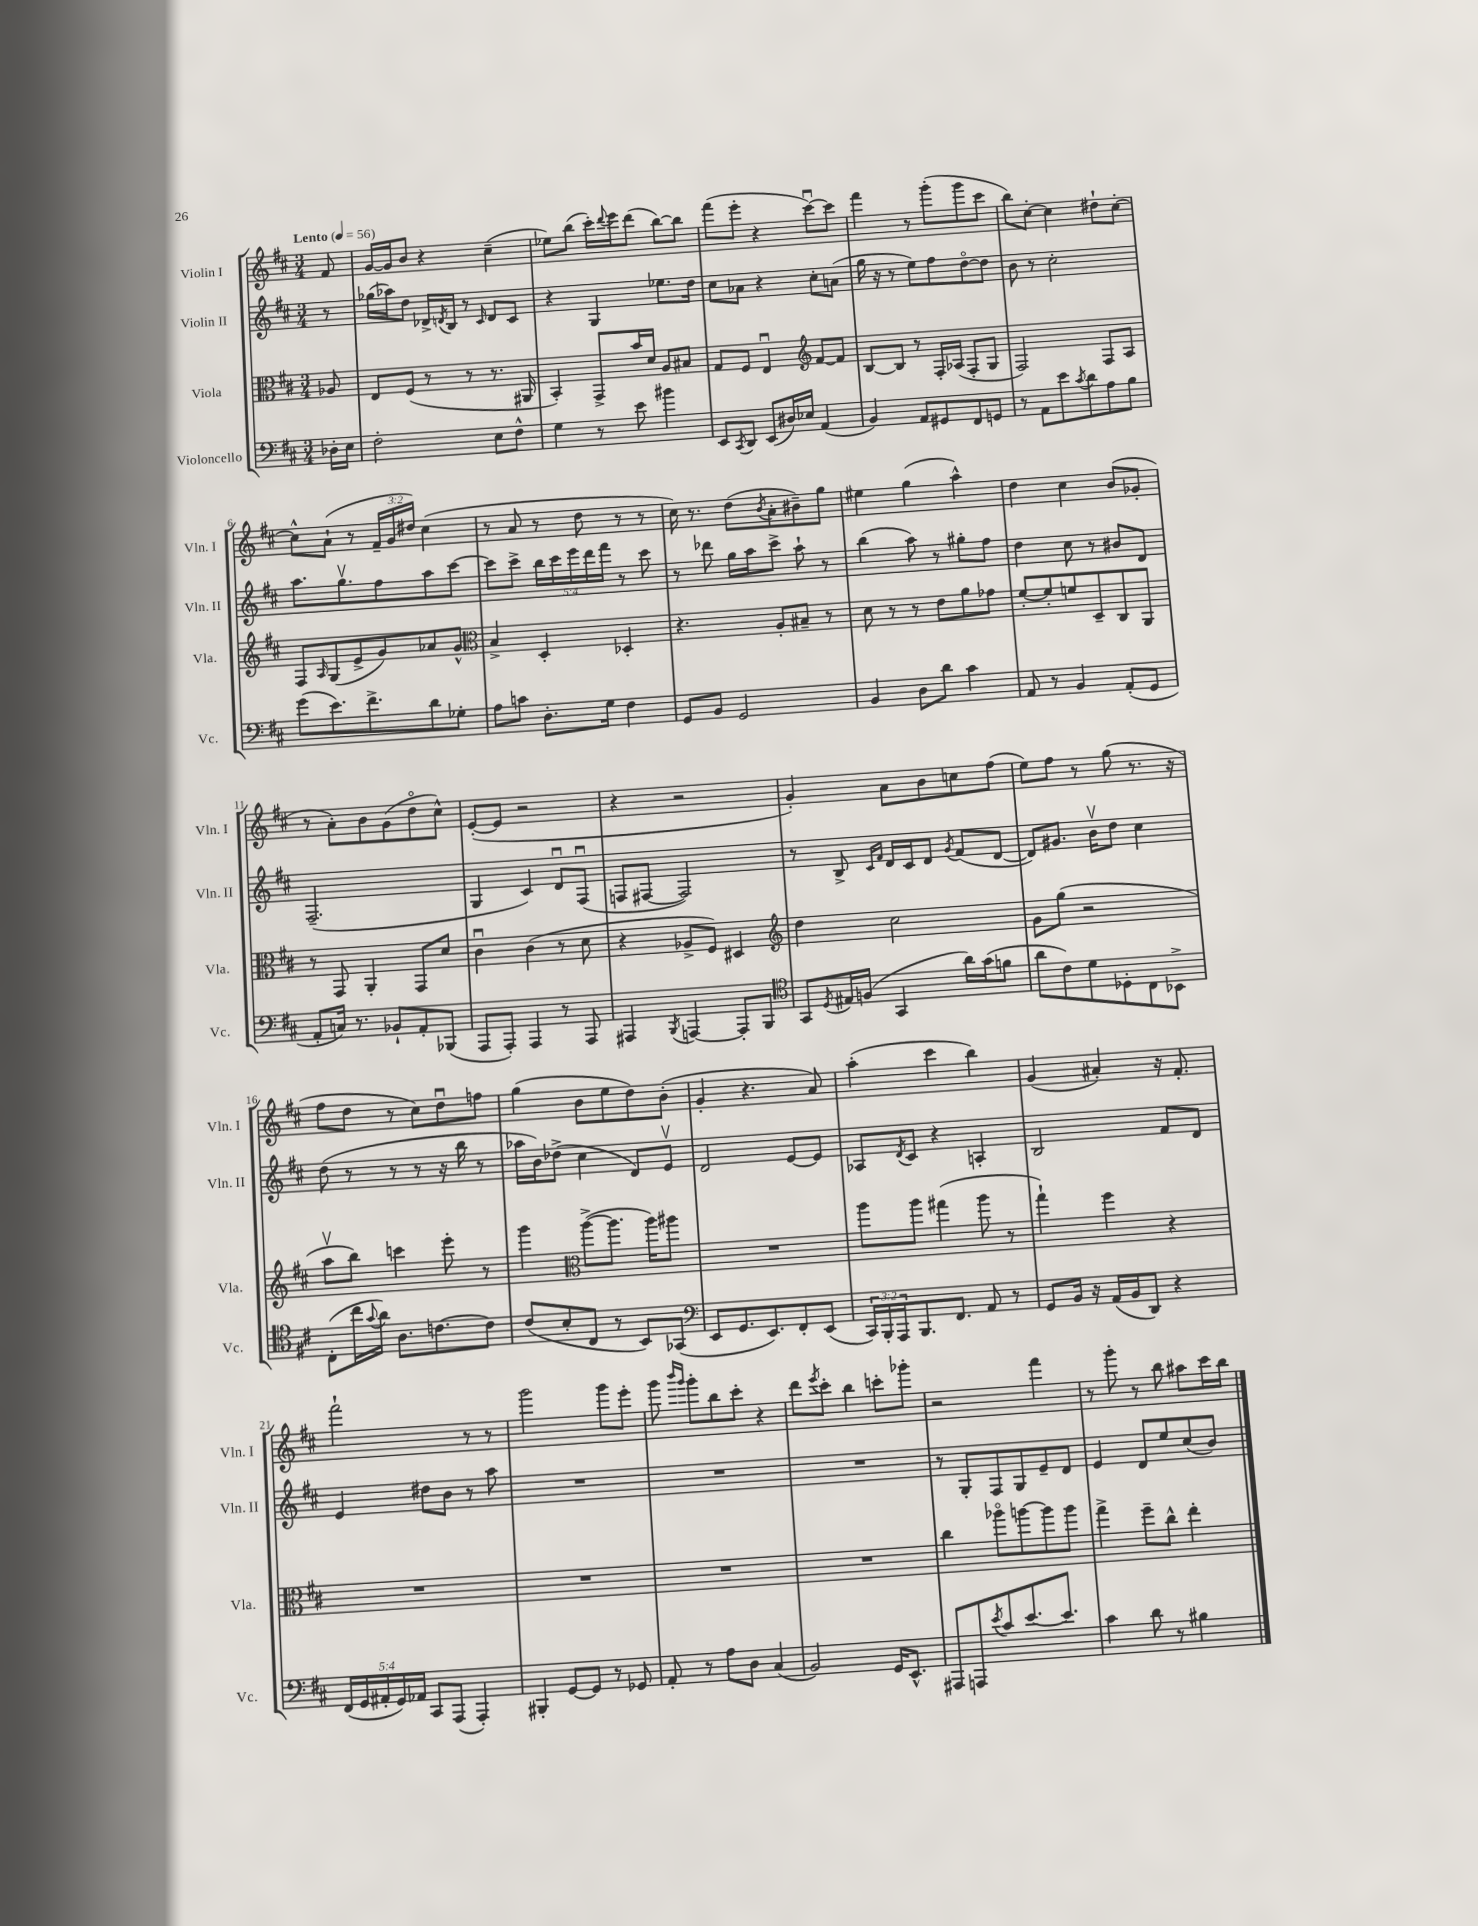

**kern	**kern	**kern	**kern
*staff4	*staff3	*staff2	*staff1
*clefF4	*clefC3	*clefG2	*clefG2
*k[f#c#]	*k[f#c#]	*k[f#c#]	*k[f#c#]
*M3/4	*M3/4	*M3/4	*M3/4
*MM56	*MM56	*MM56	*MM56
16D-'\LL	8A-/	8r	8f#/
16E\JJ	.	.	.
=	=	=	=
2F#'\	8E/L	(16gg-\LL	[16g/LL
.	.	16aa-\J)	16g/]J
.	(8F#/J	8dd\J	8b/J
.	8r	16d-^/LL	4r
.	.	8qd/	.
.	.	16B/JJ	.
.	8r	8r	.
.	.	16qqc#/	.
8E\L	8.r	8d/L	(4cc#~\
8F#^^\J	.	8c#/J	.
.	16AA#/	.	.
=	=	=	=
4G\	4BB'/)	4r	8ee-\L)
.	.	.	(8bb\J
8r	8GG^/L	4G/	16ccc#'\LL)
.	.	.	8qqddd/
.	.	.	16eee\J
8e\	16b/L	.	(8ddd\J
.	16d/JJ	.	.
4b#\	8A/L	8.ee-\L	[8bb\L)
.	8B#/J	.	8bb\]J
.	.	16dd\Jk	.
=	=	=	=
8EE/L	8G/L	8cc#\L	(8fff#\L
8qCC#/	.	.	.
8DD/J	8F#/J	8a-\J	8eee'\J
(8EE/L	4Eu/	4r	4r
16D#/L)	.	.	.
16E-/JJ	.	.	.
*	*clefG2	*	*
(4AA/	[8f#/L	8cc#'\L	[8ccc#u\L)
.	8f#/]J	(8a\J	8ccc#\]J
=	=	=	=
4BB/)	[8B/L	16gg\	4fff#\
.	.	16r	.
.	8B/]J	8r	.
8AA/L	8r	8ee\L)	8r
8GG#/	16F#'/LL	8ff#\	(8ggg'\L
.	(16A-/JJ	.	.
8FF#/	8F#'/L	[8ddo\	8ggg\
8GG/J	8G/J	8dd\]J	8ccc#\J
=	=	=	=
8r	2F#/)	8b\	8bb\L)
8AA\L	.	8r	[8cc#'\J
8e\	.	2cc#'\	4cc#\]
8qc#/	.	.	.
8d\	.	.	.
8A\	8F#/L	.	8dd#`\L
8B\J	8A/J	.	[8cc#'\J
=	=	=	=
(8g\L	8F#/L	8.aa\L	8cc#^^\]L
.	16qqA/	.	.
8.e\)	(8G/	.	(8a`\J
.	.	8.ggv\	.
.	8e^/	.	8r
8.f#^\	.	.	.
.	8g/)	8ff#\	24f#~/LL
.	.	.	24g/
.	.	.	24dd#/JJ)
8d\	8a-/	8aa\	(4cc#\
8G-'\J	8g^^/J	[8ccc#\J	.
=	=	=	=
*	*clefC3	*	*
8A\L	4B^/	8ccc#\]L	8r
8c\J	.	8ccc#^\J	8a/
8.D'\L	4D'/	20bb\LL	8r
.	.	20ccc#\	.
.	.	20eee\	.
.	.	.	8dd\
.	.	20ddd\	.
16G\Jk	.	.	.
.	.	20fff#\JJ	.
4F#\	4D-'/	8r	8r
.	.	8ccc#\	8r
=	=	=	=
8GG/L	4.r	8r	16cc#\)
.	.	.	8.r
8BB/J	.	8ddd-\	.
2GG/	.	16gg\LL	(8dd\L
.	.	16aa\J	.
.	.	.	8qb/
.	8A'/L	8ccc#^\J	8a'\
.	8B#~/J	8aa`\	8b#~\)
.	8r	8r	8gg\J
=	=	=	=
4BB/	8d\	(4bb\	4ee#\
.	8r	.	.
8D\L	8r	8aa\)	(4gg\
8d\J	8e\L	8r	.
4c#\	8a\	8gg#'\L	4aa^^\)
.	8g-\J	8ff#\J	.
=	=	=	=
8AA/	[8f#'/L	4dd\	4dd\
8r	8f#'/]	.	.
4BB/	8f/	8cc#\	4cc#\
.	8D~/	8r	.
(8AA'/L	8C#/	8b#/L	(8b/L
8GG/J	8AA/J	8d/J	8g-'/J
=	=	=	=
8AA'/L	8r	(2.F#~/	8r
16C/Jk)	8GG/	.	8a'\L)
8.r	.	.	.
.	4AA'/	.	8b\
8BB-`/L	.	.	(8g\
8AA'/	8GG/L	.	8ddo\
(8BBB-/J	8d/J	.	8cc#^^\J)
=	=	=	=
8AAA/L	4c#u\	4G/	([8e'/L
8AAA'/J)	.	.	8e/]J
4AAA/	(4c#\	4c#/)	2r
8r	8r	8du/L	.
8AAA/	8d\	(8F#u/J	.
=	=	=	=
4AAA#/	4r	8F/L	4r
.	.	[8F#/J	.
8qBBB/	.	.	.
[4AAA/	8A-^/L	2F#/])	2r
.	8F#/J)	.	.
8AAA'/]L	4D#/	.	.
8BBB/J	.	.	.
=	=	=	=
*clefC4	*clefG2	*	*
8GG/L	4dd\	8r	4g'/)
8qD/	.	.	.
16E#/L	.	8B^/	.
(16F/JJ	.	.	.
.	.	16qqc#/LL	.
.	.	16qqf#/JJ	.
4GG/	2cc#\	16d/LL	8a\L
.	.	16c#/J	.
.	.	8d/J	8b\
.	.	8qg/	.
16a\LL)	.	(8f#/L	8cc\
(16g\J	.	.	.
8f\J	.	[8d/J	(8ff#\J
=	=	=	=
8a\L	8g\L	8d/]L)	8ee\L)
8c#\)	(8gg\J	8.g#/J	8ff#\J
8d\	2r	.	8r
.	.	16bv\LK	.
8D-'\	.	8dd\J	(8gg\
8C#\	.	4cc#\	8.r
8BB-^\J	.	.	.
.	.	.	16r
=	=	=	=
(8C#'\L	8aav\L	(8dd\	8ff#\L
16cc#\L	8bb\J)	8r	8dd\J
8qqg/	.	.	.
16a\JJ)	.	.	.
8.A\L	4ccc\	8r	8r
.	.	8r	8cc#\L)
[8.c\	.	.	.
.	8eee'\	16r	8ddu\
.	.	16bb\	.
8c\]J	8r	8r	8ff\J
=	=	=	=
(8c#/L	4ggg\	16aa-\LL	(4gg\
.	.	16b\J)	.
8B'/	.	(8dd-^\J	.
*	*clefC3	*	*
8C#/J	([8aa^\L	4cc#\	8b\L
8r	8.aa\]J	.	8ee\
8BB/L)	.	8d/L)	8dd\)
.	16aa\LK)	.	.
(8GG-/J	8aa#\J	8ev/J	(8b'\J
=	=	=	=
*clefF4	*	*	*
8EE/L	2.r	2d/	4g'/
8.GG/	.	.	.
.	.	.	4.r
8.EE/)	.	.	.
8FF#'/	.	[8e/L	.
(8EE/J	.	8e/]J	8a/)
=	=	=	=
24CC#/LL)	8aa\L	8A-/L	(4aa'\
24BBB'/	.	.	.
24AAA/J	.	.	.
.	.	8qd/	.
8.BBB/	8aa\J	8c#/J	.
.	(4gg#\	4r	4ccc#\
8.FF#/J	.	.	.
8AA/	8aa\	4A'/	4bb\)
8r	8r	.	.
=	=	=	=
8GG/L	4gg`\)	2B/	(4g/
16BB/Jk	.	.	.
16r	.	.	.
(16AA/LL	4ff#\	.	4a#'/)
16BB/J	.	.	.
8DD/J)	.	.	.
4r	4r	8f#/L	16r
.	.	.	8.f#'/
.	.	8d/J	.
=	=	=	=
(20FF#/LL	2.r	4e/	2fff#`\
20GG/	.	.	.
20AA#'/	.	.	.
20GG/)	.	.	.
20AA-/JJ	.	.	.
8CC#/L	.	8dd#\L	.
(8AAA/J	.	8b\J	.
4AAA'/)	.	8r	8r
.	.	8aa\	8r
=	=	=	=
4BBB#'/	2.r	2.r	2ggg\
[8GG/L	.	.	.
8GG/]J	.	.	.
8r	.	.	8ggg\L
8GG-/	.	.	8eee'\J
=	=	=	=
8AA'/	2.r	2.r	8ggg\
.	.	.	16qqbbb/LL
.	.	.	16qqggg/JJ
8r	.	.	8ggg'\L
8A\L	.	.	8bb\
8D\J	.	.	8ccc#'\J
(4C#/	.	.	4r
=	=	=	=
2BB/)	2.r	2.r	8ddd\L
.	.	.	8qeee/
.	.	.	8ccc#'\J
.	.	.	4bb\
16GG/LK	.	.	8ccc'\L
8.EE^^/J	.	.	.
.	.	.	8ggg-'\J
=	=	=	=
8AAA#/L	4cc#\	8r	2r
8AAA/	.	8G'/L	.
8qe/	.	.	.
8c#/	8aa-o\L	8F#/	.
[8.e/	[8aa\	8G/	.
.	8aa\]	8e~/	4fff#\
8.e/]J	.	.	.
.	8aa\J	8d/J	.
=	=	=	=
4c#\	4gg^\	4e/	8r
.	.	.	8ggg'\
8d\	8ff#~\L	8d/L	8r
8r	8cc#^^\J	8ee/	8bb\
4B#\	4ee'\	(8cc#/	8aa#\L
.	.	8b/J)	16ccc#\L
.	.	.	16bb\JJ
==	==	==	==
*-	*-	*-	*-
